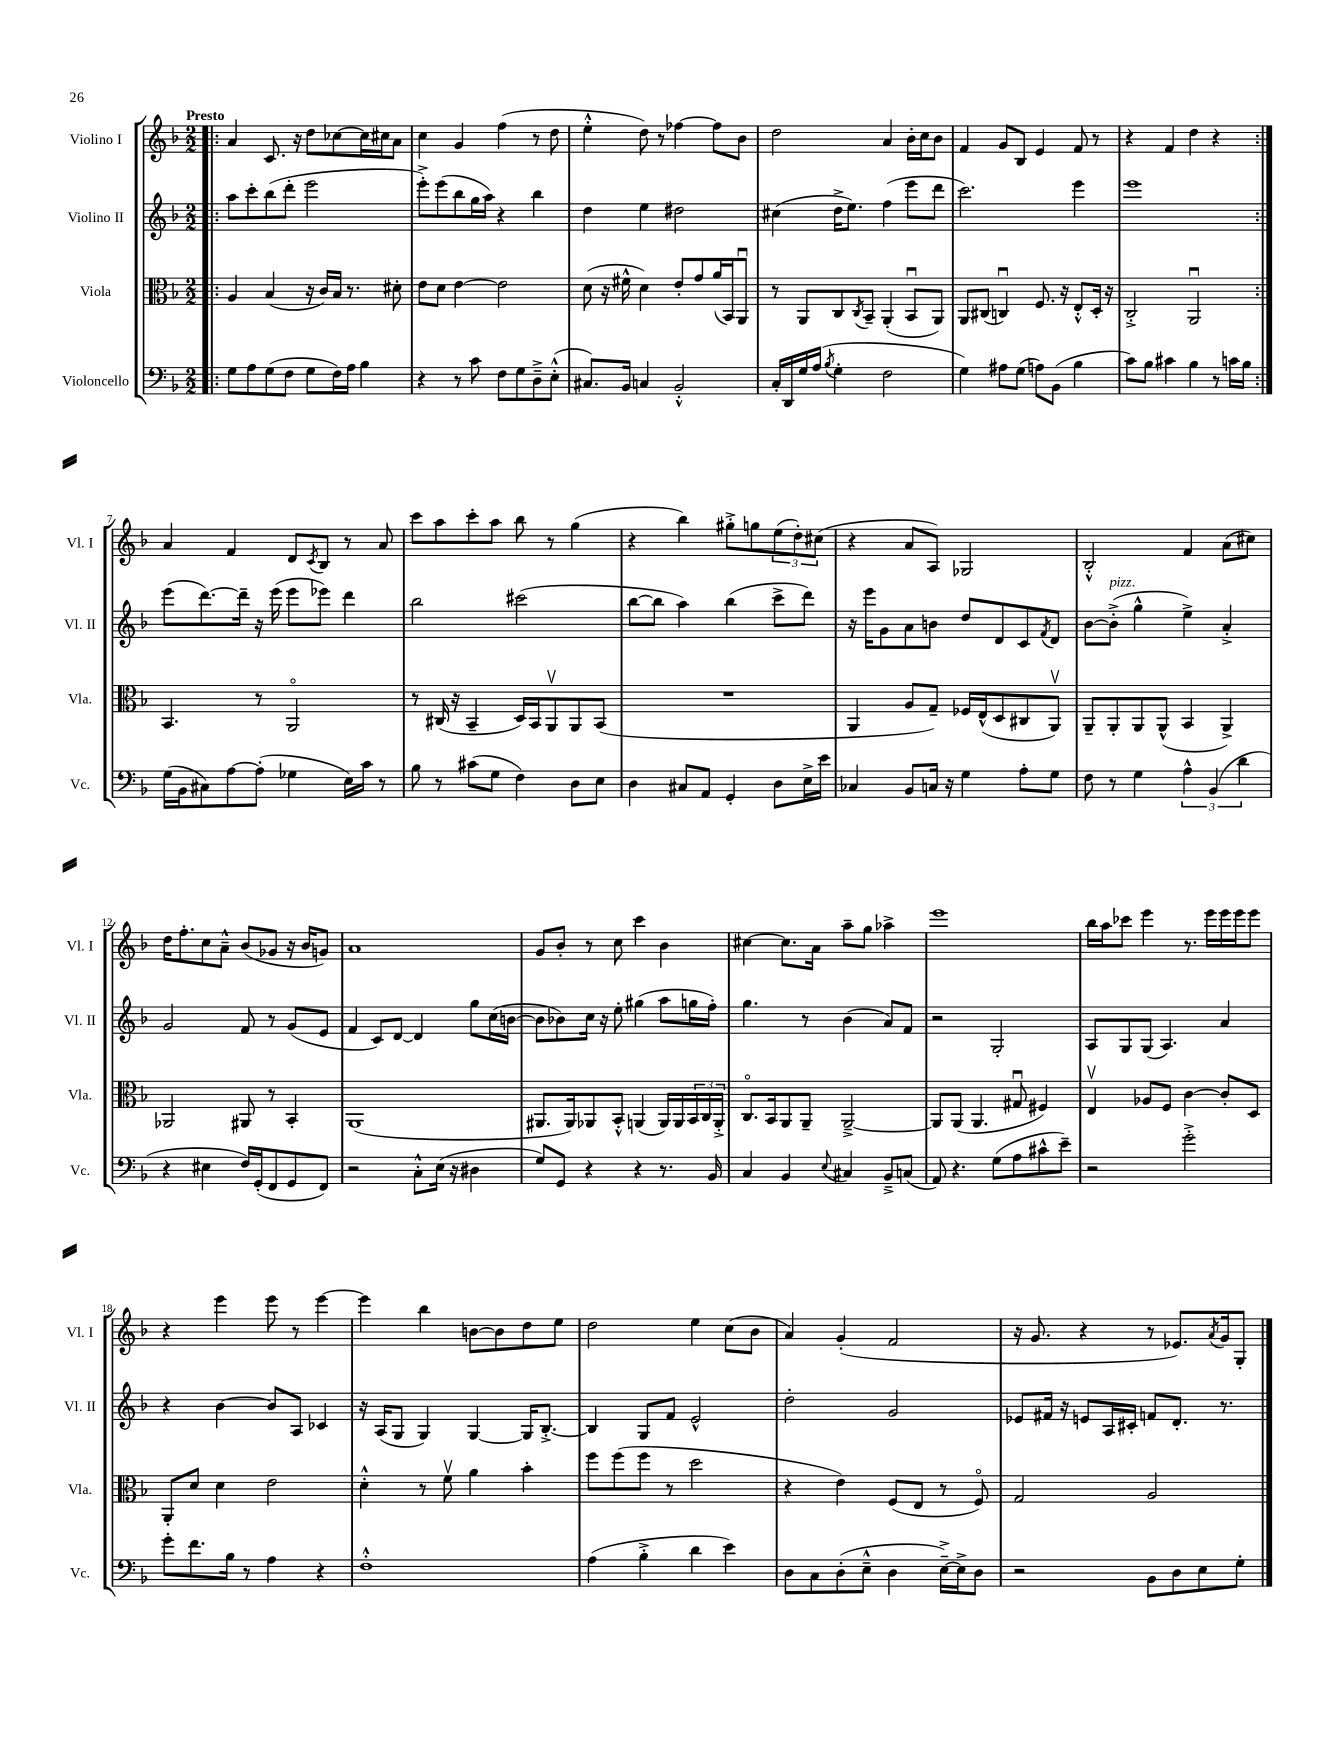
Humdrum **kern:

**kern	**kern	**kern	**kern
*staff4	*staff3	*staff2	*staff1
*clefF4	*clefC3	*clefG2	*clefG2
*k[b-]	*k[b-]	*k[b-]	*k[b-]
*M2/2	*M2/2	*M2/2	*M2/2
=!|:	=!|:	=!|:	=!|:
8G	4A	8aa	4a
8A	.	8ccc'	.
(8G	(4B-	(8bb-	8.c
8F	.	8ddd'	.
.	.	.	16r
8G	16r	2eee	8dd
.	16c)	.	.
16F)	16B-	.	[8cc-
16A	8.r	.	.
4B-	.	.	16cc-]
.	.	.	16cc#
.	8d#'	.	8a
=	=	=	=
4r	8e	8eee'^)	4cc
.	8d	(8eee	.
8r	[4e	8bb-	4g
8c	.	16gg	.
.	.	16aa)	.
8F	2e]	4r	(4ff
8G	.	.	.
8D~^	.	4bb-	8r
(8E'^^	.	.	8dd
=	=	=	=
8.C#)	(8d	4dd	4ee'^^
.	16r	.	.
16BB-	16f#^^	.	.
4C	4d)	4ee	8dd)
.	.	.	8r
2BB-'^^	8e'	2dd#	[4ff-
.	8g	.	.
.	(16a	.	8ff-]
.	16BB-)	.	.
.	8AAu	.	8b-
=	=	=	=
16C'	8r	(4cc#	2dd
16DD	.	.	.
16G	8AA	.	.
(16A	.	.	.
8qB-	.	.	.
4G'	8C	16dd^	.
.	.	8.ee)	.
.	8qC	.	.
.	8BB-~	.	.
2F	(4AA'	(4ff	4a
.	8BB-u	8eee	16b-'
.	.	.	16cc
.	8AA)	8ddd	8b-
=	=	=	=
4G)	8AA	2.ccc)	4f
.	(8C#	.	.
8A#	4Cu)	.	8g
(8G	.	.	8B-
8A)	8.F	.	4e
(8BB-	.	.	.
.	16r	.	.
4B-	8E'^^	4eee	8f
.	16D'	.	8r
.	16r	.	.
=	=	=	=
8c)	2C'^	1eee	4r
8B-	.	.	.
4c#	.	.	4f
4B-	2AAu	.	4dd
8r	.	.	4r
16c	.	.	.
16B-	.	.	.
=:|!	=:|!	=:|!	=:|!
(16G	4.BB-	(8eee	4a
16BB-	.	.	.
8C#)	.	[8.ddd)	.
[8A	.	.	4f
.	.	16ddd~]	.
(8A']	8r	16r	.
.	.	(16eee	.
4G-	2AAo	8eee	8d
.	.	.	8qc
.	.	8eee-)	8B-
16E)	.	4ddd	8r
16c	.	.	.
8r	.	.	8a
=	=	=	=
8B-	8r	2bb-	8ccc
8r	(16C#	.	8aa
.	16r	.	.
(8c#	4BB-~	.	8ccc'
8G	.	.	8aa
4F)	16D)	(2ccc#	8bb-
.	16BB-	.	.
.	8AAv	.	8r
8D	8AA	.	(4gg
8E	(8BB-	.	.
=	=	=	=
4D	1r	[8bb-	4r
.	.	8bb-]	.
8C#	.	4aa)	4bb-)
8AA	.	.	.
4GG'	.	(4bb-	8gg#'^
.	.	.	8gg
8D	.	8ccc^	(12ee
.	.	.	12dd')
16E^	.	8ddd)	.
.	.	.	(12cc#
16e	.	.	.
=	=	=	=
4C-	4AA	16r	4r
.	.	16eee	.
.	.	8g	.
8BB-	8A	8a	8a
16C	8G~)	8b	8A)
16r	.	.	.
4G	16F-	8dd	2G-
.	(16E^^	.	.
.	8D	8d	.
8A'	8C#	8c	.
.	.	8qf	.
8G	8AAv)	8d	.
=	=	=	=
8F	8AA~	[8b-	2B-'^^
8r	8AA'	(8b-'^]	.
4G	8AA	4gg^^	.
.	(8AA^^	.	.
6A^^	4BB-	4ee^)	4f
(6BB-	.	.	.
.	4AA^)	4a'^	(8a
6d	.	.	.
.	.	.	8cc#)
=	=	=	=
4r	2AA-	2g	16dd
.	.	.	8.ff'
4E#	.	.	8cc
.	.	.	8a~^^
16F)	8AA#	8f	(8b-
(16GG'	.	.	.
8FF	8r	8r	8g-
8GG	4BB-'	(8g	16r
.	.	.	16b-
8FF)	.	8e	8g)
=	=	=	=
2r	(1AA	4f	1a
.	.	8c)	.
.	.	[8d	.
8C'^^	.	4d]	.
(16E	.	.	.
16r	.	.	.
4D#	.	8gg	.
.	.	(16cc	.
.	.	[16b	.
=	=	=	=
8G)	8.AA#	8b]	8g
8GG	.	8b-)	8b-'
.	16AA#)	.	.
4r	8AA-	16cc	8r
.	.	16r	.
.	8BB-'^^	8ee'	8cc
4r	(4AA	(4gg#	4ccc
8.r	16AA)	8aa	4b-
.	16AA	.	.
.	24BB-	16gg	.
.	24C	.	.
16BB-	.	16ff')	.
.	24AA'^	.	.
=	=	=	=
4C	8.Co	4.gg	[4cc#
.	16BB-	.	.
4BB-	8AA	.	8.cc#]
.	8AA~	8r	.
.	.	.	16a
8qqE	.	.	.
4C#	[2AA~^	(4b-	8aa~
.	.	.	8gg
8BB-~^	.	8a)	4aa-^
(8C	.	8f	.
=	=	=	=
8AA)	8AA]	2r	1eee
4.r	(8AA	.	.
.	4.AA	.	.
(8G	.	2G'	.
8A	8G#u	.	.
8c#^^	4F#)	.	.
8e~)	.	.	.
=	=	=	=
2r	4Ev	8A	16bb-
.	.	.	16aa
.	.	8G	8ccc-
.	8A-	(8G	4eee
.	8F	4.A)	.
2g'^	[4c	.	8.r
.	.	.	16eee
.	8c']	4a	16eee
.	.	.	16eee
.	8D	.	8eee
=	=	=	=
8g'	8AA'	4r	4r
8.f	8d	.	.
.	4d	[4b-	4eee
16B-	.	.	.
8r	.	.	.
4A	2e	8b-]	8eee
.	.	8A	8r
4r	.	4c-	[4eee
=	=	=	=
1F'^^	4d'^^	16r	4eee]
.	.	(16A	.
.	.	8G	.
.	8r	4G)	4bb-
.	8fv	.	.
.	4a	[4G	[8b
.	.	.	8b]
.	4b-'	16G]	8dd
.	.	[8.B-'^	.
.	.	.	8ee
=	=	=	=
(4A	8ff	4B-]	2dd
.	(8ff	.	.
4B-'^	8ff	8G	.
.	8r	8f	.
4d	2dd	2e^^	4ee
4e)	.	.	(8cc
.	.	.	8b-
=	=	=	=
8D	4r	2dd'	4a)
8C	.	.	.
(8D'	4e)	.	(4g'
8E~^^	.	.	.
4D	(8F	2g	2f
.	8E	.	.
[16E~^)	8r	.	.
16E^]	.	.	.
8D	8Fo)	.	.
=	=	=	=
2r	2G	8e-	16r
.	.	.	8.g
.	.	16f#	.
.	.	16r	.
.	.	8e	4r
.	.	16A	.
.	.	16c#'	.
8BB-	2A	8f	8r
8D	.	8.d'	8.e-)
8E	.	.	.
.	.	.	8qa
.	.	8.r	16g
8G'	.	.	8G'
==	==	==	==
*-	*-	*-	*-
